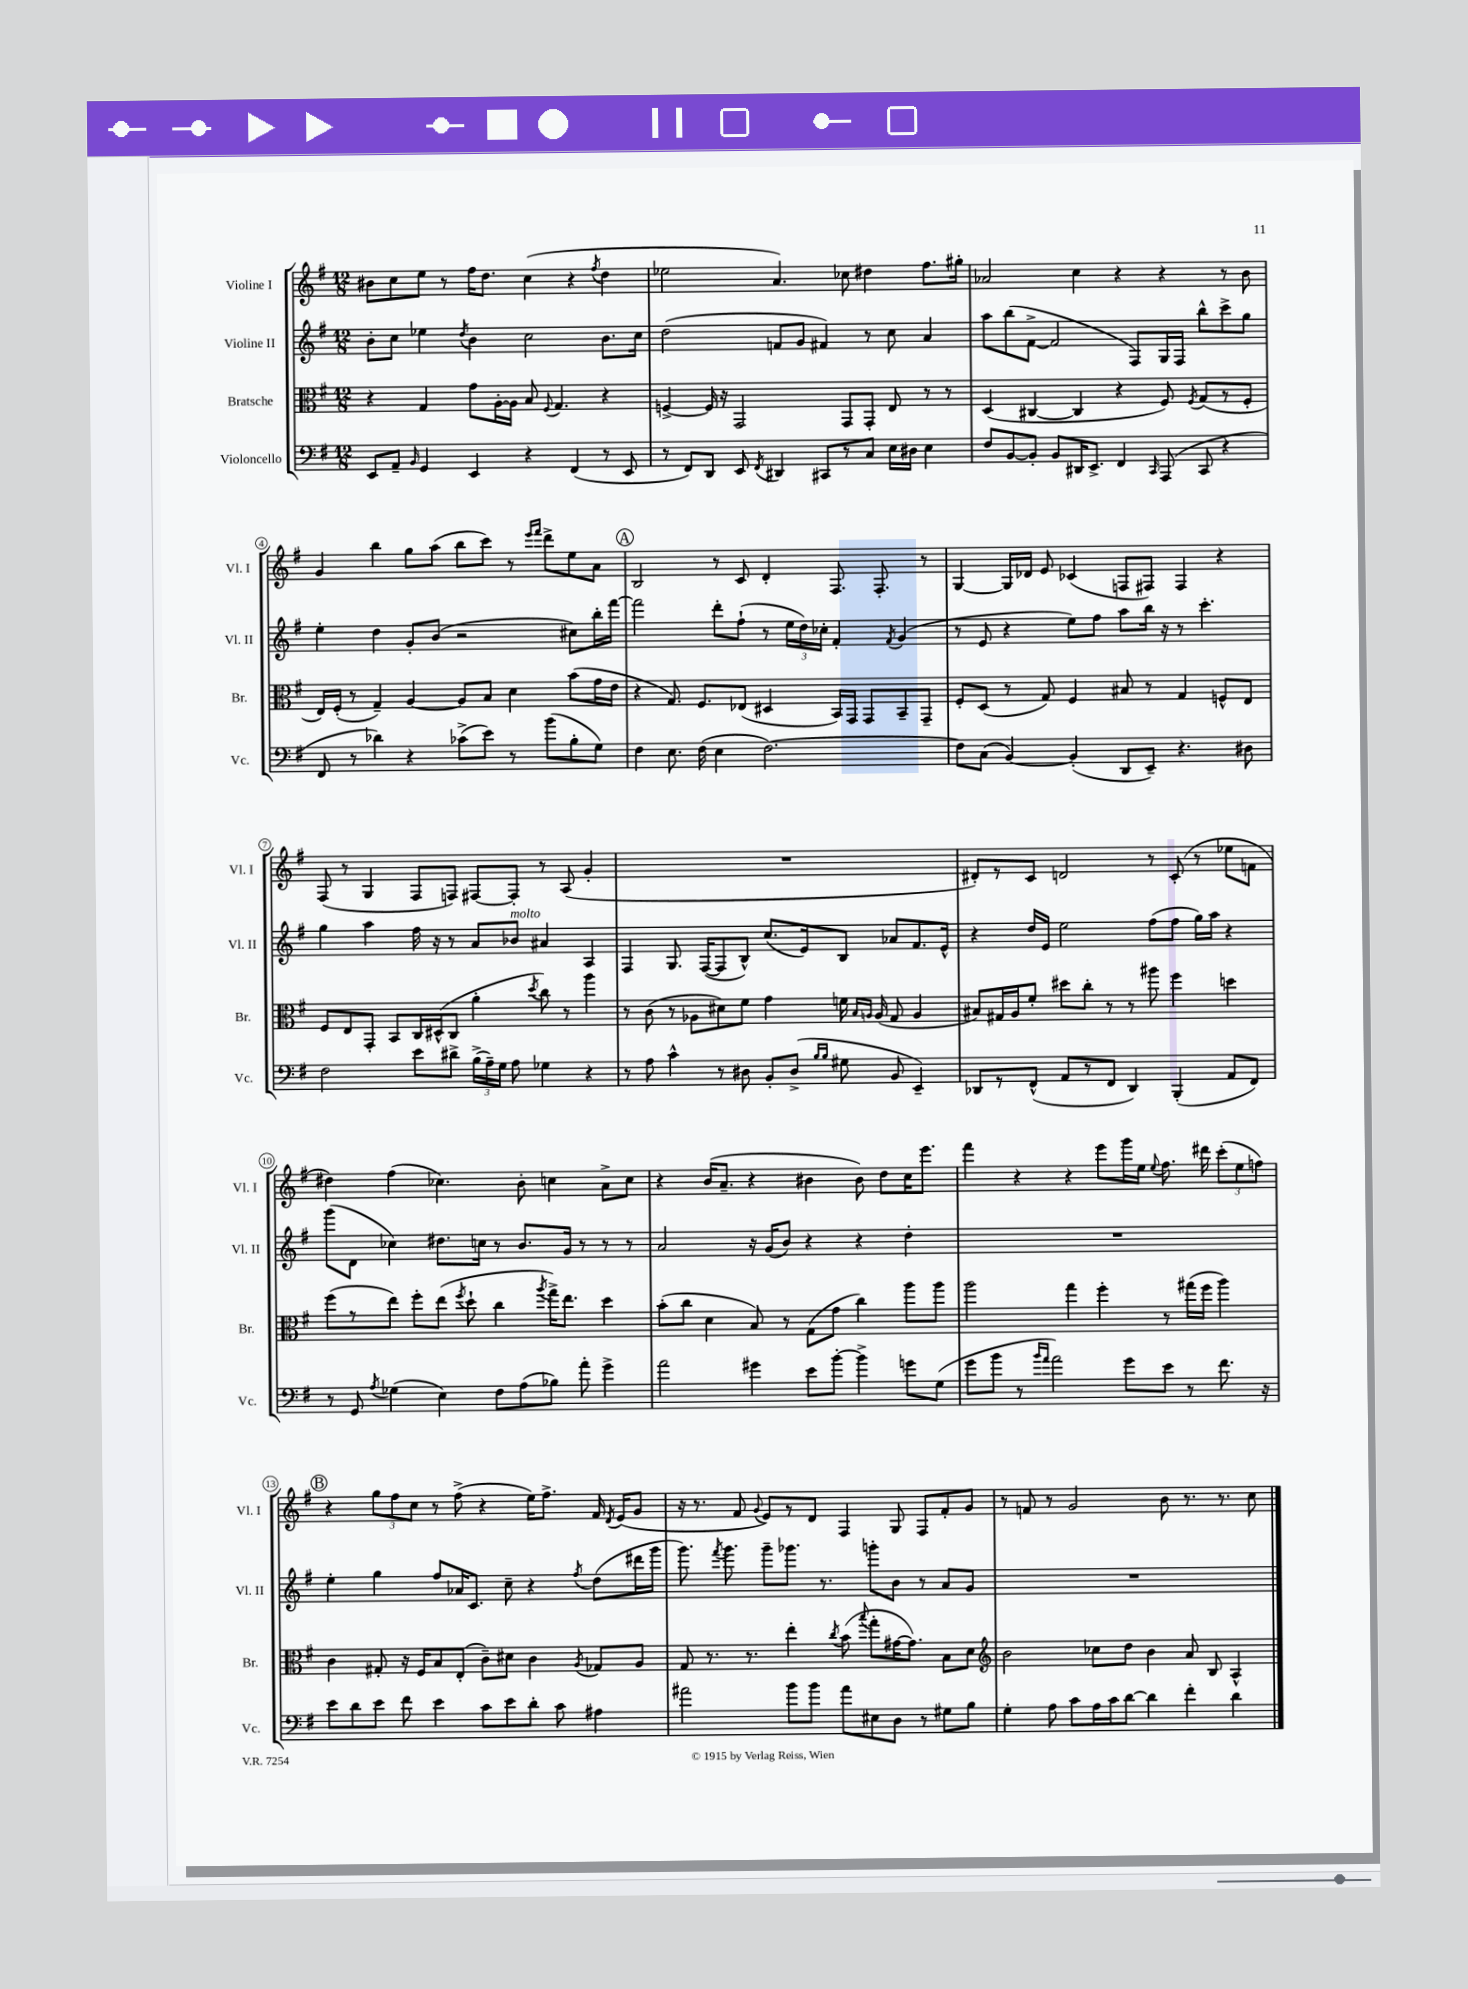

**kern	**kern	**kern	**kern
*part4	*part3	*part2	*part1
*staff4	*staff3	*staff2	*staff1
*I"Violoncello	*I"Bratsche	*I"Violine II	*I"Violine I
*I'Vc.	*I'Br.	*I'Vl. II	*I'Vl. I
*clefF4	*clefC3	*clefG2	*clefG2
*k[f#]	*k[f#]	*k[f#]	*k[f#]
*M12/8	*M12/8	*M12/8	*M12/8
=1	=1	=1	=1
8EE/L	4r	8b'\L	8b#X\L
8AA~/J	.	8cc\J	8cc\
16qqBB/	.	.	.
4GG/	4G/	4ee-X\	8ee\J
.	.	.	8r
.	.	8qdd/	.
4EE/	8g\L	4b\	16ff#\KL
.	.	.	8.dd\J
.	[16A'\L	.	.
.	16A\JJ]	.	.
4r	8B/	2cc\	(4cc\
.	8qqF#/	.	.
.	4.G/	.	.
(4FF#/	.	.	4r
.	.	.	8qff#/
8r	4r	8.b\L	4dd\
8EE/	.	.	.
.	.	16cc\Jk	.
=2	=2	=2	=2
8r	[4Fn^/	(2dd\	2ee-X\
8FF#/L)	.	.	.
8DD/J	16F/]	.	.
.	16r	.	.
8EE/	2GG/	.	.
8qFF#/	.	.	.
4DD#X/	.	8fn/L	4.a/)
.	.	8g/J	.
8CC#X/L	.	4f#X/)	.
8r	8GG/L	.	8cc-X\
8C/J	8GG'/J	8r	4dd#X\
16E\LL	8E/	8cc\	.
16D#X\JJ	.	.	.
4E\	8r	4a/	8.ff#\L
.	8r	.	.
.	.	.	16gg#X'\Jk
=3	=3	=3	=3
8F#/L	(4D/	8aa\L	2a-X/
[8BB/	.	(8bb\	.
8BB'/J]	[4C#X/	[8f#^\J	.
8BB/L	.	2f#/]	.
16DD#X/K	4C#/]	.	4cc\
8.EE^/J	.	.	.
4FF#/	4r	.	4r
.	.	8F#/L)	.
16qqCC/	.	.	.
(8AAA/	8F#/)	16G/L	4r
.	.	16F#/JJ	.
.	8qF#/	.	.
8CC/	(8G/L	8bb^^\L	.
4r	8r	8ccc^\	8r
.	8F#'/J	8gg\J	8b\
!!LO:LB:g=z
=4	=4	=4	=4
8FF#/	16E/LL)	4ee'\	4g/
.	(16F#'/JJ	.	.
8r	8r	.	.
4d-X\)	4G~/)	4dd\	4bb\
4r	[4A/	8g'/L	8gg\L
.	.	(8b/J	(8aa\J
(8c-X^\L	8A/L]	2r	8bb\L
8e\J)	8B/J	.	8ccc\J)
8r	4d\	.	8r
.	.	.	16qqeee/LL
.	.	.	16qqfff#/JJ
(8b\L	.	.	8ddd^\L
8B'\	(8b\L	8cc#X\L)	8ee\
8G\J)	16g\L	16bb'\L	8a\J
.	16e\JJ	[16fff#\JJ	.
!!LO:REH:place=s1:t=A
=5	=5	=5	=5
4F#\	4r	2fff#\]	2B/
8.E\	8.G/)	.	.
(16F#\	8.F#/L	.	.
4E\	.	8ddd'\L	8r
.	(8E-X/J	(8ff#`\J	8c/
[2.F#\)	4D#X/	8r	4d'/
.	.	24ee\LL	.
.	.	24dd\)	.
.	.	24cc-X'\JJ	.
.	16BB/LL)	4f#'/	8.F#/
.	16GG/JJ	.	.
.	8GG/L	.	.
.	.	.	8.F#'/
.	.	8qf#/	.
.	8BB~/	(4g/	.
.	8GG~/J	.	8r
=6	=6	=6	=6
8F#\L]	8F#'/L	8r	[4G/
(8C\J	(8D/J	8e/	.
[4BB/)	8r	4r	16G/LL]
.	.	.	16d-X/JJ
.	8G/)	.	8e/
(4BB'/]	4F#/	8ee\L)	(4c-X/
.	.	8ff#\J	.
8DD/L	8B#X/	8aa\L	8Fn/L
8EE~/J)	8r	16bb\Jk	8F#X/J)
.	.	16r	.
4.r	4G/	8r	4F#/
.	.	4.ccc'\	.
.	8Fn^^/L	.	4r
8D#X\	8E/J	.	.
!!LO:LB:g=z
=7	=7	=7	=7
2F#\	8F#/L	4gg\	(8F#/
.	8E/	.	8r
.	8GG'/J	4aa\	4G/
.	8BB/L	.	.
8e\L	16C/L	16ff#\	8F#/L
.	(16D#X^^/J	16r	.
8d#X^\J	8C/J	8r	8Fn/J)
(24B^\LL	4a'\	8a/L	[8F#X/L
24A~\)	.	.	.
24G\JJ	.	.	.
!	!	!LO:TX:a:i:t=molto	!
8A\	.	8b-X/J	8F#'/J]
.	8qdd/	.	.
4G-X\	8cc\)	4a#X/	8r
.	8r	.	(8A/
4r	4aa\	4A/	4g'/
=8	=8	=8	=8
8r	8r	4F#/	1.r
8A\	(8c\	.	.
4c^^\	8r	8.G/	.
.	8A-X\L	.	.
.	.	([16F#/KL	.
8r	8d#X\)	8F#/]	.
8D#X\	8f#\J	8B^^/J)	.
8BB'/L	4g\	(8.cc/L	.
(8D#^/J	.	.	.
.	.	16e/k)	.
16qqB/LL	.	.	.
16qqB/JJ	.	.	.
8G#X\	16fn\	8B/J	.
.	16qqB/LL	.	.
.	16qqAn/JJ	.	.
.	(16A/	.	.
8BB/	8G/	8a-X/L	.
4EE~/)	4A/	8.f#/	.
.	.	16e^^/Jk	.
=9	=9	=9	=9
8DD-X/L	8B#X/L)	4r	8d#X'/L)
8r	16G#X/L	.	8r
.	16A/J	.	.
(8FF#^^/J	8f#'/J	16dd/LL	8c/J
.	.	16e/JJ	.
8AA/L	8dd#X\L	2ee\	2dn/
8r	8cc'\J	.	.
8FF#/J	8r	.	.
4DD-/)	8r	.	.
.	8aa#X\	(8ff#\L	8r
(4BBB'/	4ff#\	8ff#\J	(8c'/
.	.	16gg\LL)	8r
.	.	16aa\JJ	.
8AA/L	4ddn\	4r	8ee-X\L
8FF#/J)	.	.	8fn\J
!!LO:LB:g=z
=10	=10	=10	=10
8r	(8ff#\L	(8ggg\L	4dd#X\)
8GG/	8r	8d\J	.
8qA/	.	.	.
(4G-X\	8ee\J)	4cc-X\)	(4ff#\
.	8ff#'\L	.	.
4E\)	(8ee\J	8.dd#X\L	4.cc-X\)
.	8qff#/	.	.
.	8dd`\	.	.
.	.	16ccn\Jk	.
8F#\L	4cc\	8r	.
(8A\	.	8.b/L	8b'\
.	8qaa/	.	.
8B-X\J)	16gg^\KL)	.	4ccn\
.	8.ee\J	16g/Jk	.
8a'\	.	8r	.
4g^\	4dd\	8r	8a^\L
.	.	8r	8cc\J
=11	=11	=11	=11
2a\	(8b'\L	2a/	4r
.	8cc\J	.	.
.	4d\	.	(16b/KL
.	.	.	8.a~/J
4g#X\	8B/)	16r	4r
.	.	(16g/KL	.
.	8r	8b/J)	.
8e\L	(8G\L	4r	4b#X\
[8b'\J	8g\J	.	.
4b^\]	4cc\)	4r	8b#\)
.	.	.	8dd\L
8gn\L	8aa\L	4dd'\	16cc\K
.	.	.	8.eee\J
(8G\J	8aa\J	.	.
=12	=12	=12	=12
8g\L	2aa\	1.r	4fff#\
8b\J	.	.	.
8r	.	.	4r
16qqb/LL	.	.	.
16qqa/JJ	.	.	.
2a\)	.	.	.
.	4gg\	.	4r
.	4ff#'\	.	8eee\L
8g\L	.	.	16ggg\L
.	.	.	16ee\JJ
.	.	.	8qqee/
8e\J	8r	.	8.ff#\
8r	(16gg#X\LL	.	.
.	16ff#\JJ	.	16ddd#X\
8.f#\	4aa\)	.	(12ccc'\L
.	.	.	12ee\
.	.	.	12ffn\J)
16r	.	.	.
!!LO:LB:g=z
!!LO:REH:place=s1:t=B
=13	=13	=13	=13
8e\L	4c\	4ee'\	4r
8d\	.	.	.
8e\J	8G#X'/	4gg\	12gg\L
.	.	.	12ff#\
8f#\	16r	.	.
.	.	.	12cc\J
.	16F#/KL	.	.
4e\	8B/	8ff#/L	8r
.	(8E'/J	16a-X/K	(8ff#^\
.	.	8.c/J	.
8c\L	8c~\L)	.	4r
8e\	8d#X\J	8cc~\	.
8d'\J	4c\	4r	16ee\KL)
.	.	.	8.ff#^\J
8c\	.	.	.
.	8qA/	8qff#/	.
4A#X\	8G-X/L	(8dd\L	16f#/
.	.	.	8qd/
.	.	.	(16e/KL
.	8A/J	16ddd#X\L	8g/J
.	.	16ggg\JJ	.
=14	=14	=14	=14
2a#X\	8G/	8.ggg\)	16r
.	.	.	8.r
.	8.r	.	.
.	.	8qfff#/	.
.	.	8.ggg\	.
.	.	.	8f#/
.	8.r	.	.
.	.	.	8qqg/
.	.	8ggg~\L	8e/L)
8b\L	4ee'\	8.ggg-X\J	8r
8b\J	.	.	8d/J
.	.	8.r	.
.	8qcc/	.	.
8a#\L	(8b\	.	4F#/
.	8qqbb/	.	.
8E#X\	8gg'\L	8gggn'\L	.
8D\J	[16g#X\K	8b\J	8G/
.	8.g#\J])	.	.
8r	.	8r	8F#/L
8G#X\L	8B\L	8a/L	8f#'/
8B\J	8d\J	8g/J	8g/J
=15	=15	=15	=15
*	*clefG2	*	*
4G'\	2b\	1.r	8r
.	.	.	8fn/
8A\	.	.	8r
8c\L	.	.	2g/
16A\L	8cc-X\L	.	.
16c\J	.	.	.
[8d\J	8dd\J	.	.
4d\]	4b\	.	.
.	.	.	8b\
4f#'\	8a/	.	8.r
.	8B/	.	.
.	.	.	8.r
4d\	4A^^/	.	.
.	.	.	8cc\
==	==	==	==
*-	*-	*-	*-
